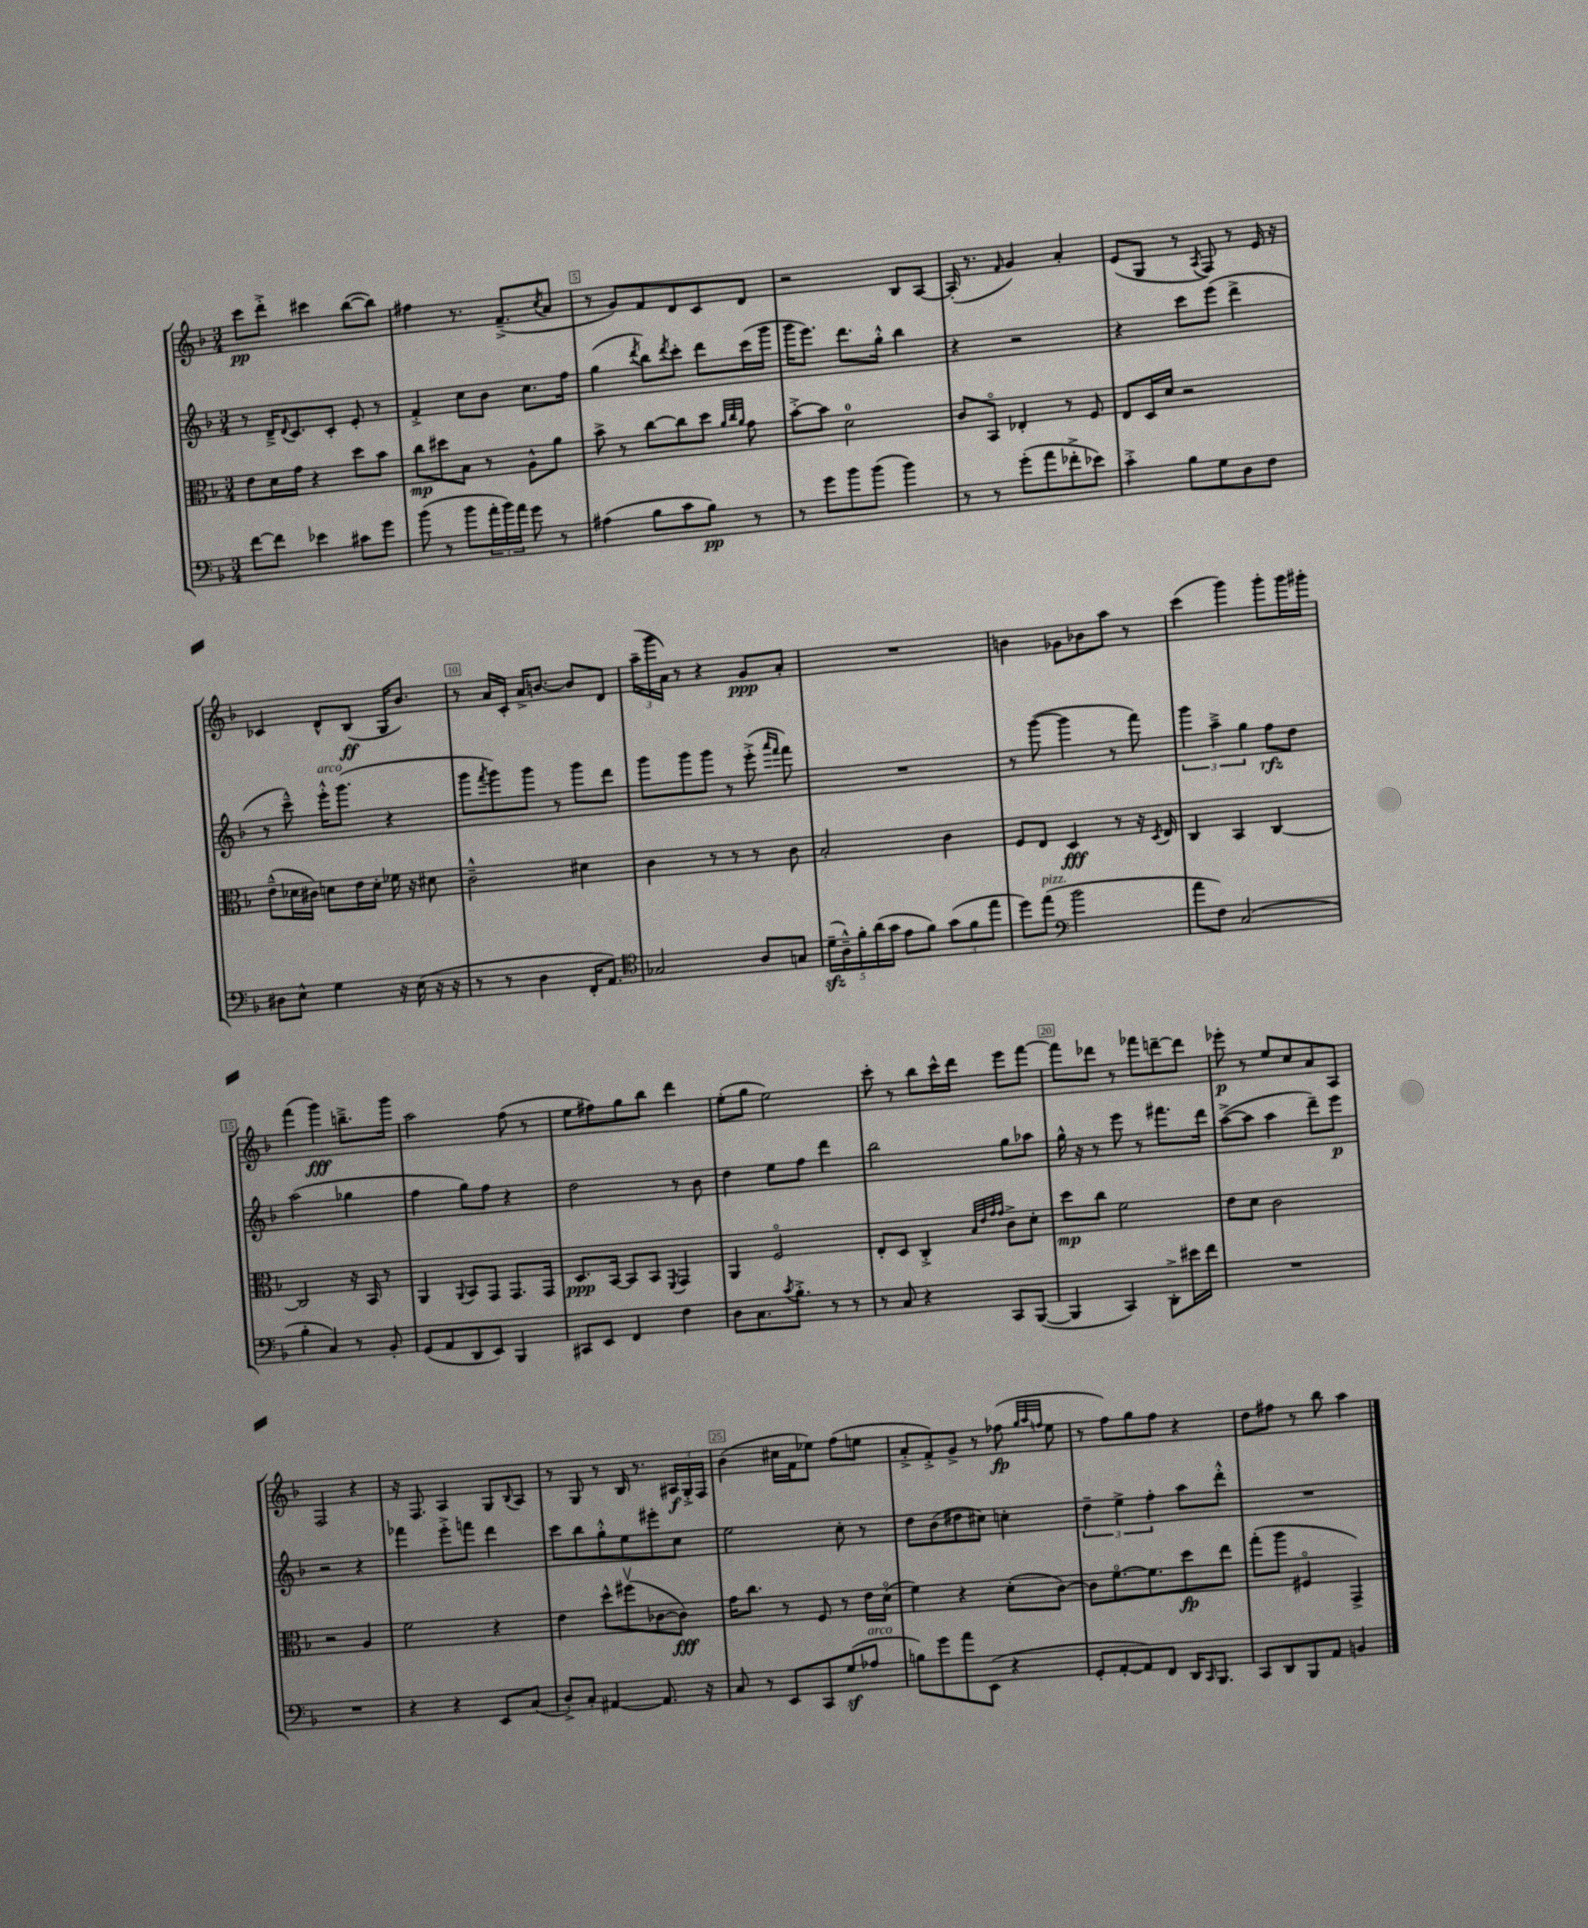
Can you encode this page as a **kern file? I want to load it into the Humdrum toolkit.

**kern	**dynam	**kern	**dynam	**kern	**dynam	**kern	**dynam
*part4	*part4	*part3	*part3	*part2	*part2	*part1	*part1
*staff4	*staff4	*staff3	*staff3	*staff2	*staff2	*staff1	*staff1
*clefF4	*	*clefC3	*	*clefG2	*	*clefG2	*
*k[b-]	*	*k[b-]	*	*k[b-]	*	*k[b-]	*
*M3/4	*	*M3/4	*	*M3/4	*	*M3/4	*
=3	=3	=3	=3	=3	=3	=3	=3
[8f\L	.	8e\L	.	8r	.	8ccc\L	pp
8f\J]	.	16d\L	.	16d~^/KL	.	8ddd'^\J	.
.	.	.	.	8qqd/	.	.	.
.	.	16g\JJ	.	8.c/	.	.	.
4e-X\	.	4r	.	.	.	4ccc#X\	.
.	.	.	.	8c'/J	.	.	.
8c#X\L	.	8dd\L	.	8e'/	.	([8bb-\L	.
8g\J	.	8b-\J	.	8r	.	8bb-\J])	.
=4	=4	=4	=4	=4	=4	=4	=4
(8b-\	.	8cc\L	mp	4f'^/	.	4ff#X\	.
8r	.	8dd#X\	.	.	.	.	.
8b-\L	.	8B-\J	.	8cc\L	.	8.r	.
24a'\L	.	8r	.	8b-\J	.	.	.
24b-\)	.	.	.	.	.	.	.
.	.	.	.	.	.	(8.f~^/L	.
24a\JJ	.	.	.	.	.	.	.
8g\	.	8A^^\L	.	8.cc\L	.	.	.
.	.	.	.	.	.	8qcc/	.
8r	.	8a\J	.	.	.	8a/J	.
.	.	.	.	16ff\Jk	.	.	.
=5	=5	=5	=5	=5	=5	=5	=5
(4A#X\	.	8b-^\	.	(4gg\	.	8r	.
.	.	8r	.	.	.	8g/L)	.
.	.	.	.	8qddd/	.	.	.
8B-\L	.	[8cc\L	.	8bb-\L)	.	8f/	.
.	.	.	.	8qddd/	.	.	.
8c\	.	8cc\]	.	8ccc'\J	.	8d/	.
8B-\J)	pp	8dd\J	.	8ddd\L	.	8c/	.
.	.	32qqa/LLL	.	.	.	.	.
.	.	32qqcc/	.	.	.	.	.
.	.	32qqa/JJJ	.	.	.	.	.
8r	.	8g\	.	(16ccc\L	.	8d/J	.
.	.	.	.	16ggg\JJ	.	.	.
=6	=6	=6	=6	=6	=6	=6	=6
8r	.	[8b-'^\L	.	16ggg\KL	.	2r	.
.	.	.	.	8.eee\J)	.	.	.
8g\L	.	8b-\J]	.	.	.	.	.
8b-\	.	2d\	.	8.ddd\L	.	.	.
(8b-\J	.	.	.	.	.	.	.
.	.	.	.	16gg'^^\Jk	.	.	.
4b-\)	.	.	.	4bb-\	.	8B-/L	.
.	.	.	.	.	.	[8A/J	.
=7	=7	=7	=7	=7	=7	=7	=7
8r	.	8c/L	.	4r	.	(16A'/]	.
.	.	.	.	.	.	8.r	.
8r	.	8BB-/J	.	.	.	.	.
.	.	.	.	.	.	16qqf/	.
(8g'\L	.	4E-X'/	.	2r	.	4g/)	.
8a\	.	.	.	.	.	.	.
8f-X'^\	.	8r	.	.	.	4a'/	.
8e-X\J)	.	8F/	.	.	.	.	.
=8	=8	=8	=8	=8	=8	=8	=8
4c'^\	.	8E/L	.	4r	.	(8e/L	.
.	.	16D/L	.	.	.	8G/J	.
.	.	16d/JJ	.	.	.	.	.
8B-\L	.	2r	.	8ccc\L	.	8r	.
.	.	.	.	.	.	8qA/	.
8G\	.	.	.	(8eee\J	.	8F/)	.
8D\	.	.	.	4ddd^\	.	8r	.
8F\J	.	.	.	.	.	16e/	.
.	.	.	.	.	.	16r	.
!!LO:LB:g=z
=9	=9	=9	=9	=9	=9	=9	=9
8D#X\L	.	(8e~^^\L	.	8r	.	4c-X/	.
8E^^\J	.	16d-X\L	.	8ccc~^^\)	.	.	.
.	.	16c#X\JJ)	.	.	.	.	.
!	!	!	!	!LO:TX:a:i:t=arco	!	!	!
4G\	.	8dn\L	.	16eee'^^\KL	.	8d^^/L	.
.	.	.	.	(8.ggg\J	.	.	.
.	.	16e\L	.	.	.	(8B-/J	ff
.	.	16d'\JJ	.	.	.	.	.
16r	.	16f-X\	.	4r	.	16G/KL	.
(16E\	.	16r	.	.	.	8.b-/J)	.
16r	.	8d#X\	.	.	.	.	.
16r	.	.	.	.	.	.	.
=10	=10	=10	=10	=10	=10	=10	=10
8r	.	2c~^^\	.	8ggg\L	.	8r	.
.	.	.	.	8qfff/	.	.	.
8r	.	.	.	8ggg\)	.	16a/LL	.
.	.	.	.	.	.	16c'/JJ	.
4D\	.	.	.	8ggg\J	.	16a^/KL	.
.	.	.	.	.	.	[8.bn/J	.
.	.	.	.	8r	.	.	.
16FF'/KL	.	4d#X\	.	8ggg\L	.	8b/L]	.
8.AA/J)	.	.	.	.	.	.	.
.	.	.	.	8ddd\J	.	8d/J	.
=11	=11	=11	=11	=11	=11	=11	=11
*clefC4	*	*	*	*	*	*	*
2G-X/	.	4c\	.	8ggg\L	.	(24aa~\LL	.
.	.	.	.	.	.	24ggg\	.
.	.	.	.	.	.	24a\JJ)	.
.	.	.	.	8ggg\	.	8r	.
.	.	8r	.	8ggg\J	.	4r	.
.	.	8r	.	8r	.	.	.
8A/L	.	8r	.	(8eee'^\	.	8g/L	ppp
.	.	.	.	16qqaaa/LL	.	.	.
.	.	.	.	16qqfff/JJ	.	.	.
8Gn/J	.	8c\	.	8fff\)	.	8a'/J	.
=12	=12	=12	=12	=12	=12	=12	=12
(20dzz~\LL	.	2B-'/	.	2.r	.	2.r	.
20A~^^\)	.	.	.	.	.	.	.
20f'\	.	.	.	.	.	.	.
(20a\	.	.	.	.	.	.	.
20g\JJ	.	.	.	.	.	.	.
8e\L	.	.	.	.	.	.	.
8f\J)	.	.	.	.	.	.	.
(12g\L	.	4c\	.	.	.	.	.
12f\	.	.	.	.	.	.	.
12ee\J	.	.	.	.	.	.	.
=13	=13	=13	=13	=13	=13	=13	=13
8dd\L)	.	8F/L	.	8r	.	4bn\	.
!LO:TX:a:i:t=pizz.	!	!	!	!	!	!	!
(8ee\J	.	8E/J	.	([8ggg\	.	.	.
*clefF4	*	*	*	*	*	*	*
2b-\	.	4D/	fff	4ggg\]	.	8g-X\L	.
.	.	.	.	.	.	8b-X\	.
.	.	8r	.	8r	.	8aa\J	.
.	.	16r	.	8fff\)	.	8r	.
.	.	8qD/	.	.	.	.	.
.	.	16E/	.	.	.	.	.
=14	=14	=14	=14	=14	=14	=14	=14
8a\L	.	4C/	.	6ggg\	.	(4ccc\	.
8F\J)	.	.	.	.	.	.	.
.	.	.	.	6aa~^\	.	.	.
(2C/	.	4BB-/	.	.	.	4ggg\)	.
.	.	.	.	6gg\	.	.	.
.	.	[4C/	.	8ff\L	rfz	8ggg'\L	.
.	.	.	.	8dd\J	.	16ggg\L	.
.	.	.	.	.	.	16ggg#X'\JJ	.
!!LO:LB:g=z
=15	=15	=15	=15	=15	=15	=15	=15
4B-'\	.	2C/]	.	(2aa\	.	(4fff\	.
4C/)	.	.	.	.	.	4ggg\)	fff
8r	.	16r	.	4gg-X\	.	8.bbn~^\L	.
.	.	16BB-/	.	.	.	.	.
8BB-'/	.	8r	.	.	.	.	.
.	.	.	.	.	.	16ggg\Jk	.
=16	=16	=16	=16	=16	=16	=16	=16
(8GG/L	.	4AA/	.	4ff\	.	2aa\	.
8AA/	.	.	.	.	.	.	.
.	.	8qqAA/	.	.	.	.	.
8DD/	.	8BB-/L	.	8gg\L)	.	.	.
8EE/J)	.	8GG/J	.	8ff\J	.	.	.
4BBB-/	.	8.GG/L	.	4r	.	(8ff\	.
.	.	.	.	.	.	8r	.
.	.	16GG/Jk	.	.	.	.	.
=17	=17	=17	=17	=17	=17	=17	=17
8CC#X/L	.	8.D/L	ppp	2dd\	.	8ee\L	.
8EE/J	.	.	.	.	.	8ff#X\)	.
.	.	[16BB-/Jk	.	.	.	.	.
4FF/	.	8BB-/L]	.	.	.	8gg\	.
.	.	8BB-/J	.	.	.	8bb-\J	.
.	.	8qFF/	.	.	.	.	.
4F\	.	4GG/	.	8r	.	4ddd\	.
.	.	.	.	8b-\	.	.	.
=18	=18	=18	=18	=18	=18	=18	=18
8D\L	.	4AA/	.	4dd\	.	(8ee'\L	.
8.C\	.	.	.	.	.	8gg\J	.
.	.	2F/	.	8ee\L	.	2ee\)	.
8qc/	.	.	.	.	.	.	.
8.B-'^\J	.	.	.	.	.	.	.
.	.	.	.	8ff\J	.	.	.
8r	.	.	.	4ddd\	.	.	.
8r	.	.	.	.	.	.	.
=19	=19	=19	=19	=19	=19	=19	=19
8r	.	8E'/L	.	2bb-\	.	8ccc'\	.
8C/	.	8D/J	.	.	.	8r	.
4r	.	4C'^/	.	.	.	8bb-\L	.
.	.	.	.	.	.	16ccc^^\L	.
.	.	.	.	.	.	16ddd\JJ	.
.	.	32qqB-/LLL	.	.	.	.	.
.	.	32qqe/	.	.	.	.	.
.	.	32qqg/	.	.	.	.	.
.	.	32qqg/JJJ	.	.	.	.	.
8CC/L	.	8c^\L	.	8gg\L	.	8eee\L	.
([8BBB-/J	.	8d'\J	.	8aa-X\J	.	[8fff\J	.
=20	=20	=20	=20	=20	=20	=20	=20
4BBB-/]	.	8dd\L	mp	16gg^^\	.	8fff\L]	.
.	.	.	.	16r	.	.	.
.	.	8cc\J	.	8r	.	8ddd-X\J	.
4CC/)	.	2f\	.	8eee\	.	8r	.
.	.	.	.	8r	.	8fff-X\L	.
8DD'^\L	.	.	.	8.fff#X\L	.	[8dddn~\	.
16e#X\L	.	.	.	.	.	8ddd\J]	.
16f\JJ	.	.	.	16ddd\Jk	.	.	.
=21	=21	=21	=21	=21	=21	=21	=21
2.r	.	8e\L	.	([8aa^\L	.	8eee-X'\	p
.	.	8d\J	.	8aa\J]	.	8r	.
.	.	2c\	.	4aa\	.	8ee/L	.
.	.	.	.	.	.	8cc/	.
.	.	.	.	8ddd~\L)	.	8a/	.
.	.	.	.	8eee\J	p	8A/J	.
!!LO:LB:g=z
=22	=22	=22	=22	=22	=22	=22	=22
2.r	.	2r	.	2r	.	2F/	.
.	.	4A/	.	4r	.	4r	.
=23	=23	=23	=23	=23	=23	=23	=23
4r	.	2f\	.	4fff-X\	.	16r	.
.	.	.	.	.	.	8.F/	.
4r	.	.	.	8eee'^\L	.	4A/	.
.	.	.	.	8fffn\J	.	.	.
8EE/L	.	4r	.	4ddd\	.	8G/L	.
.	.	.	.	.	.	8qqB-/	.
(8C/J	.	.	.	.	.	8A/J	.
=24	=24	=24	=24	=24	=24	=24	=24
8D'^/L)	.	4e\	.	8ccc\L	.	8r	.
8C'/J	.	.	.	8bb-\	.	8G/	.
[4AA#X/	.	8dd^^\L	.	8gg'^^\	.	8r	.
.	.	(8ff#Xv\	.	8ee\	.	16B-/	.
.	.	.	.	.	.	8.r	.
8.AA#/]	.	[8c-X\	.	8eee#X'\	.	.	.
.	.	8c-\J])	fff	8cc\J	.	24A#X/LL	f
.	.	.	.	.	.	24G'^/	.
16r	.	.	.	.	.	.	.
.	.	.	.	.	.	24F/JJ	.
=25	=25	=25	=25	=25	=25	=25	=25
8C/	.	16g\KL	.	2ee\	.	(4b-\	.
.	.	8.cc\J	.	.	.	.	.
8r	.	.	.	.	.	.	.
8EE/L	.	8r	.	.	.	16cc#X\LL	.
.	.	.	.	.	.	16f\J	.
8CC/	.	8F/	.	.	.	8ee-X\J)	.
(8Gz/	.	8r	.	8cc'\	.	(8ff\L	.
!LO:TX:a:i:t=arco	!	!	!	!	!	!	!
8A-X/J	.	16e\LL	.	8r	.	8een\J	.
.	.	(16d\JJ	.	.	.	.	.
=26	=26	=26	=26	=26	=26	=26	=26
8Bn\L)	.	4f\)	.	8dd\L	.	8a'^/L	.
8g\	.	.	.	(8b-\	.	8f'^/)	.
8a\	.	4r	.	8dd#X\	.	8g^/J	.
(8EE\J	.	.	.	8cc#X\J)	.	8r	.
4r	.	(8d'\L	.	4ccn'\	.	(8ff-X\	fp
.	.	.	.	.	.	32qqgg/LLL	.
.	.	.	.	.	.	32qqaa/	.
.	.	.	.	.	.	32qqffn/JJJ	.
.	.	[8c\J)	.	.	.	8ee\	.
=27	=27	=27	=27	=27	=27	=27	=27
8GG'/L	.	8c\L]	.	6dd~\	.	8r	.
[8AA'/	.	[8.f\	.	.	.	8ff\L)	.
.	.	.	.	6ee^\	.	.	.
8AA/])	.	.	.	.	.	8gg\	.
.	.	8.f\]	.	.	.	.	.
.	.	.	.	6ff'\	.	.	.
8FF/J	.	.	.	.	.	8ff\J	.
16DD/KL	.	8dd\	fp	8aa\L	.	4r	.
16qqCC/	.	.	.	.	.	.	.
8.BBB-/J	.	.	.	.	.	.	.
.	.	8ee\J	.	8ddd'^^\J	.	.	.
=28	=28	=28	=28	=28	=28	=28	=28
8CC/L	.	(8gg'\L	.	2.r	.	8dd\L	.
8DD/	.	8aa\J	.	.	.	8ff#X\J	.
8BBB-/	.	4F#X/	.	.	.	8r	.
8AA/J	.	.	.	.	.	8bb-\	.
4BBn/	.	4GG^/)	.	.	.	4aa\	.
==	==	==	==	==	==	==	==
*-	*-	*-	*-	*-	*-	*-	*-
